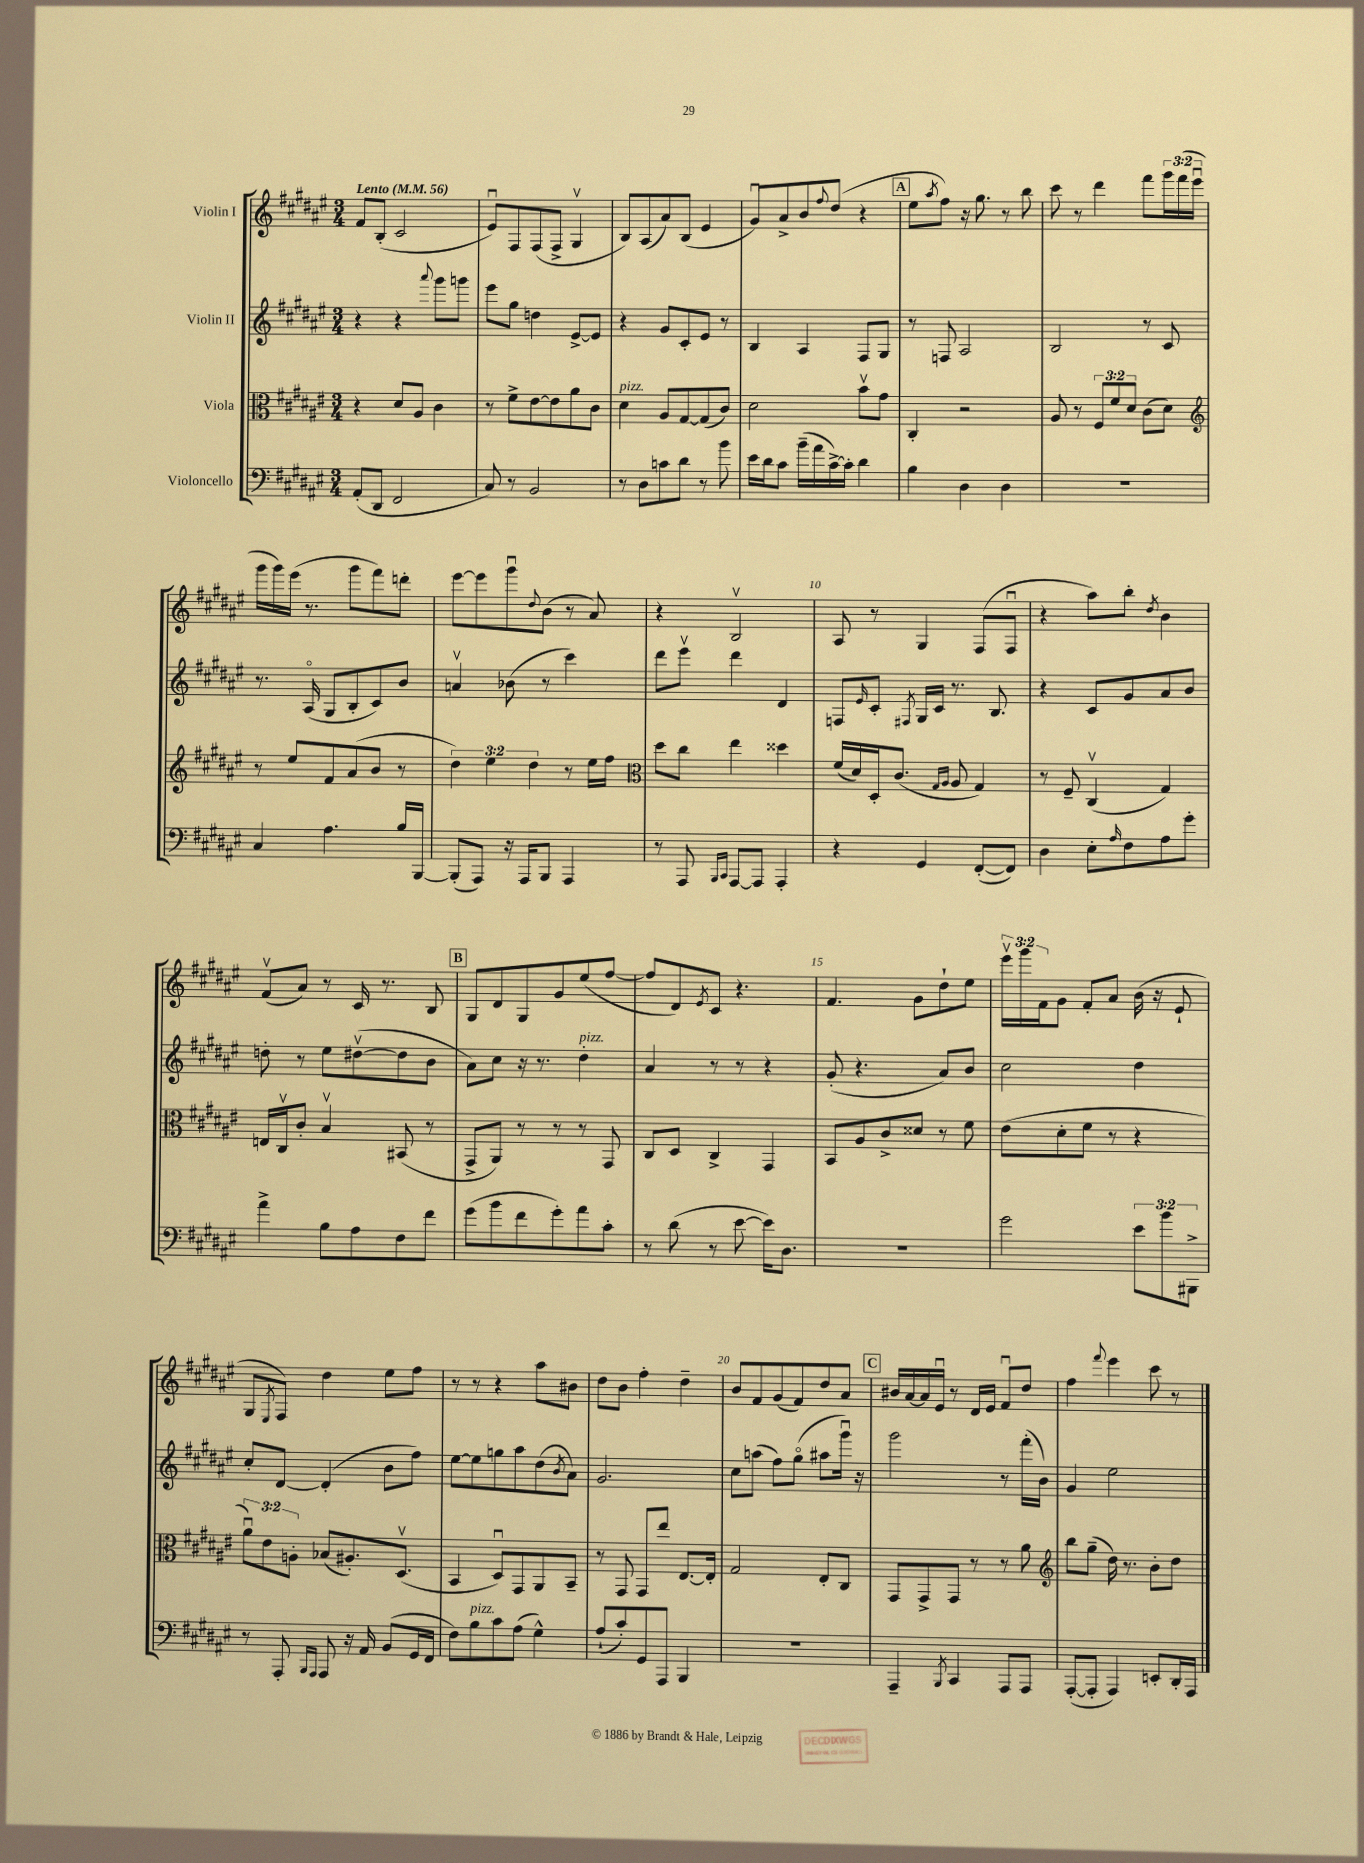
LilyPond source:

<<
\new StaffGroup <<
\new Staff = "s0" \with { instrumentName = "Violin I" } {
    \clef treble \key fis \major \numericTimeSignature \time 3/4 \override Staff.TupletNumber.text = #tuplet-number::calc-fraction-text \tempo "Lento" 4 = 56
    fis'8 b8-.( cis'2 |
    eis'8\downbow) fis8 fis8( fis8-> gis4\upbow |
    b8) ais8( ais'8) b8( eis'4 |
    gis'8\downbow) ais'8-> b'8 \appoggiatura { fis''8 } dis''8( r4 |
    \mark \markup { \box "A" } eis''8 \acciaccatura { ais''8 } fis''8) r16 gis''8. r8 b''8 |
    cis'''8 r8 dis'''4 fis'''8 \tuplet 3/2 { gis'''16 fis'''16( eis'''16\downbow } |
    gis'''16 gis'''16) eis'''16( r8. gis'''8 fis'''8) d'''8-. |
    eis'''8~ eis'''8 gis'''8\downbow \appoggiatura { dis''8 } b'8( r8 ais'8) |
    r4 b2\upbow |
    ais8 r8 gis4 fis8( fis8\downbow |
    r4 ais''8) b''8-. \acciaccatura { dis''8 } b'4 |
    fis'8\upbow( ais'8) r8 cis'16 r8. b8 |
    \mark \markup { \box "B" } gis8 dis'8 gis8 gis'8 eis''8( fis''8~ |
    fis''8 dis'8) \acciaccatura { eis'8 } cis'8 r4. |
    fis'4. gis'8 dis''8-! eis''8 |
    \tuplet 3/2 { eis'''16\upbow gis'''16 fis'16 } gis'8 fis'8-. ais'8 b'16( r16 eis'8-! |
    gis8 \acciaccatura { eis8 } fis8) dis''4 eis''8 fis''8 |
    r8 r8 r4 ais''8 bis'8 |
    dis''8 b'8 fis''4-. dis''4-- |
    b'8 fis'8 gis'8( fis'8) dis''8 ais'8 |
    \mark \markup { \box "C" } bis'16 ais'16~ ais'16 eis'16\downbow r8 dis'16 eis'16 fis'8\downbow dis''8 |
    fis''4 \appoggiatura { fis'''8 } eis'''4 cis'''8 r8 \bar "|." |
}
\new Staff = "s1" \with { instrumentName = "Violin II" } {
    \clef treble \key fis \major \numericTimeSignature \time 3/4
    r4 r4 \appoggiatura { ais'''8 } gis'''8 g'''8 |
    eis'''8 gis''8 d''4 eis'8~-> eis'8 |
    r4 gis'8 cis'8-. eis'8 r8 |
    b4 ais4 fis8 gis8 |
    \mark \markup { \box "A" } r8 f8 ais2 |
    b2 r8 cis'8 |
    r8. ais16\flageolet( gis8 b8-. cis'8) b'8 |
    a'4\upbow bes'8( r8 cis'''4) |
    dis'''8 eis'''8\upbow dis'''4 dis'4 |
    f8 \grace { eis'16 } cis'8-. \acciaccatura { fis8 } gis16 cis'16 r8. b8. |
    r4 cis'8 gis'8 ais'8 b'8 |
    d''8-. r8 eis''8 dis''8~\upbow( dis''8 b'8 |
    \mark \markup { \box "B" } ais'8) cis''8 r16 r8. dis''4-.^\markup { \italic "pizz." } |
    ais'4 r8 r8 r4 |
    gis'8-.( r4. ais'8) b'8 |
    cis''2 dis''4 |
    cis''8-. dis'8~ dis'4-.( b'8 fis''8) |
    eis''8~ eis''8 g''8 ais''8 dis''8( \acciaccatura { b'8 } ais'8) |
    gis'2. |
    cis''8 a''8( fis''8) gis''8\flageolet( ais''8 gis'''16\downbow) r16 |
    \mark \markup { \box "C" } gis'''2 r8 fis'''16-.( b'16) |
    gis'4 eis''2 \bar "|." |
}
\new Staff = "s2" \with { instrumentName = "Viola" } {
    \clef alto \key fis \major \numericTimeSignature \time 3/4 \override Staff.TupletNumber.text = #tuplet-number::calc-fraction-text
    r4 dis'8 ais8 cis'4 |
    r8 fis'8-> eis'8~ eis'8 ais'8 cis'8 |
    dis'4^\markup { \italic "pizz." } ais8 gis8~ gis8( cis'8) |
    dis'2 b'8\upbow gis'8 |
    \mark \markup { \box "A" } cis4-. r2 |
    ais8 r8 \tuplet 3/2 { fis8 fis'8 dis'8 } cis'8( dis'8) |
    \clef treble r8 eis''8 fis'8 ais'8( b'8 r8 |
    \tuplet 3/2 { dis''4) eis''4 dis''4 } r8 eis''16 fis''16 |
    \clef alto dis''8 cis''8 eis''4 disis''4 |
    fis'16( dis'16) dis16-. cis'8.( \grace { gis16 ais16 } ais8 gis4) |
    r8 fis8-- cis4\upbow( gis4) |
    e16 cis16\upbow cis'8-. b4\upbow bis,8( r8 |
    \mark \markup { \box "B" } gis,8-> ais,8) r8 r8 r8 gis,8 |
    cis8 dis8 cis4-> gis,4 |
    b,8 ais8 cis'8-> disis'8 r8 fis'8 |
    eis'8( dis'8-. fis'8 r8 r4 |
    \tuplet 3/2 { ais'8\downbow) eis'8 a8-. } bes8( ais8.-.) dis8.\upbow( |
    b,4 dis8\downbow) gis,8 ais,8 b,8-- |
    r8 gis,8 gis,8 eis''8 eis8.~ eis16-. |
    gis2 eis8-. cis8 |
    \mark \markup { \box "C" } gis,8 gis,8-> gis,8 r8 r8 ais'8 |
    \clef treble b''8 gis''8--( dis''16) r8. b'8-. dis''8 \bar "|." |
}
\new Staff = "s3" \with { instrumentName = "Violoncello" } {
    \clef bass \key fis \major \numericTimeSignature \time 3/4 \override Staff.TupletNumber.text = #tuplet-number::calc-fraction-text
    ais,8-.( dis,8 fis,2 |
    cis8) r8 b,2 |
    r8 dis8 c'8 dis'8 r8 b'8 |
    eis'16 dis'16 cis'8 b'16--( ais'16 cis'16~->) cis'16-. dis'4 |
    \mark \markup { \box "A" } b4 dis4 dis4 |
    R2. |
    cis4 ais4. b16 b,,16~ |
    b,,8-.( ais,,8) r16 ais,,16 b,,8 ais,,4 |
    r8 ais,,8 \grace { b,,16 cis,16 } ais,,8~ ais,,8 ais,,4-. |
    r4 gis,4 fis,8~-.( fis,8) |
    dis4 eis8-. \grace { ais16 } fis8 ais8 gis'8-. |
    ais'4-> b8 ais8 fis8 fis'8 |
    \mark \markup { \box "B" } gis'8( b'8 fis'8 gis'8-.) ais'8 cis'8-. |
    r8 dis'8( r8 eis'8~ eis'16) dis8. |
    R2. |
    gis'2 \tuplet 3/2 { eis'8 b'8 bis,,8-> } |
    r8 ais,,8-. \grace { b,,16 ais,,16 } ais,,8 r16 ais,16 b,8( gis,16 fis,16 |
    fis8) b8^\markup { \italic "pizz." } cis'8 ais8( gis4-^) |
    ais8-!( cis'8-.) gis,8 ais,,8 b,,4 |
    R2. |
    \mark \markup { \box "C" } ais,,4-- \acciaccatura { b,,8 } cis,4 ais,,8 ais,,8 |
    ais,,8~-.( ais,,8-. ais,,4) e,8-. dis,16-. ais,,16 \bar "|." |
}
>>
>>
\layout { \context { \Score \override BarNumber.break-visibility = ##(#f #t #t) barNumberVisibility = #(every-nth-bar-number-visible 5) } }
